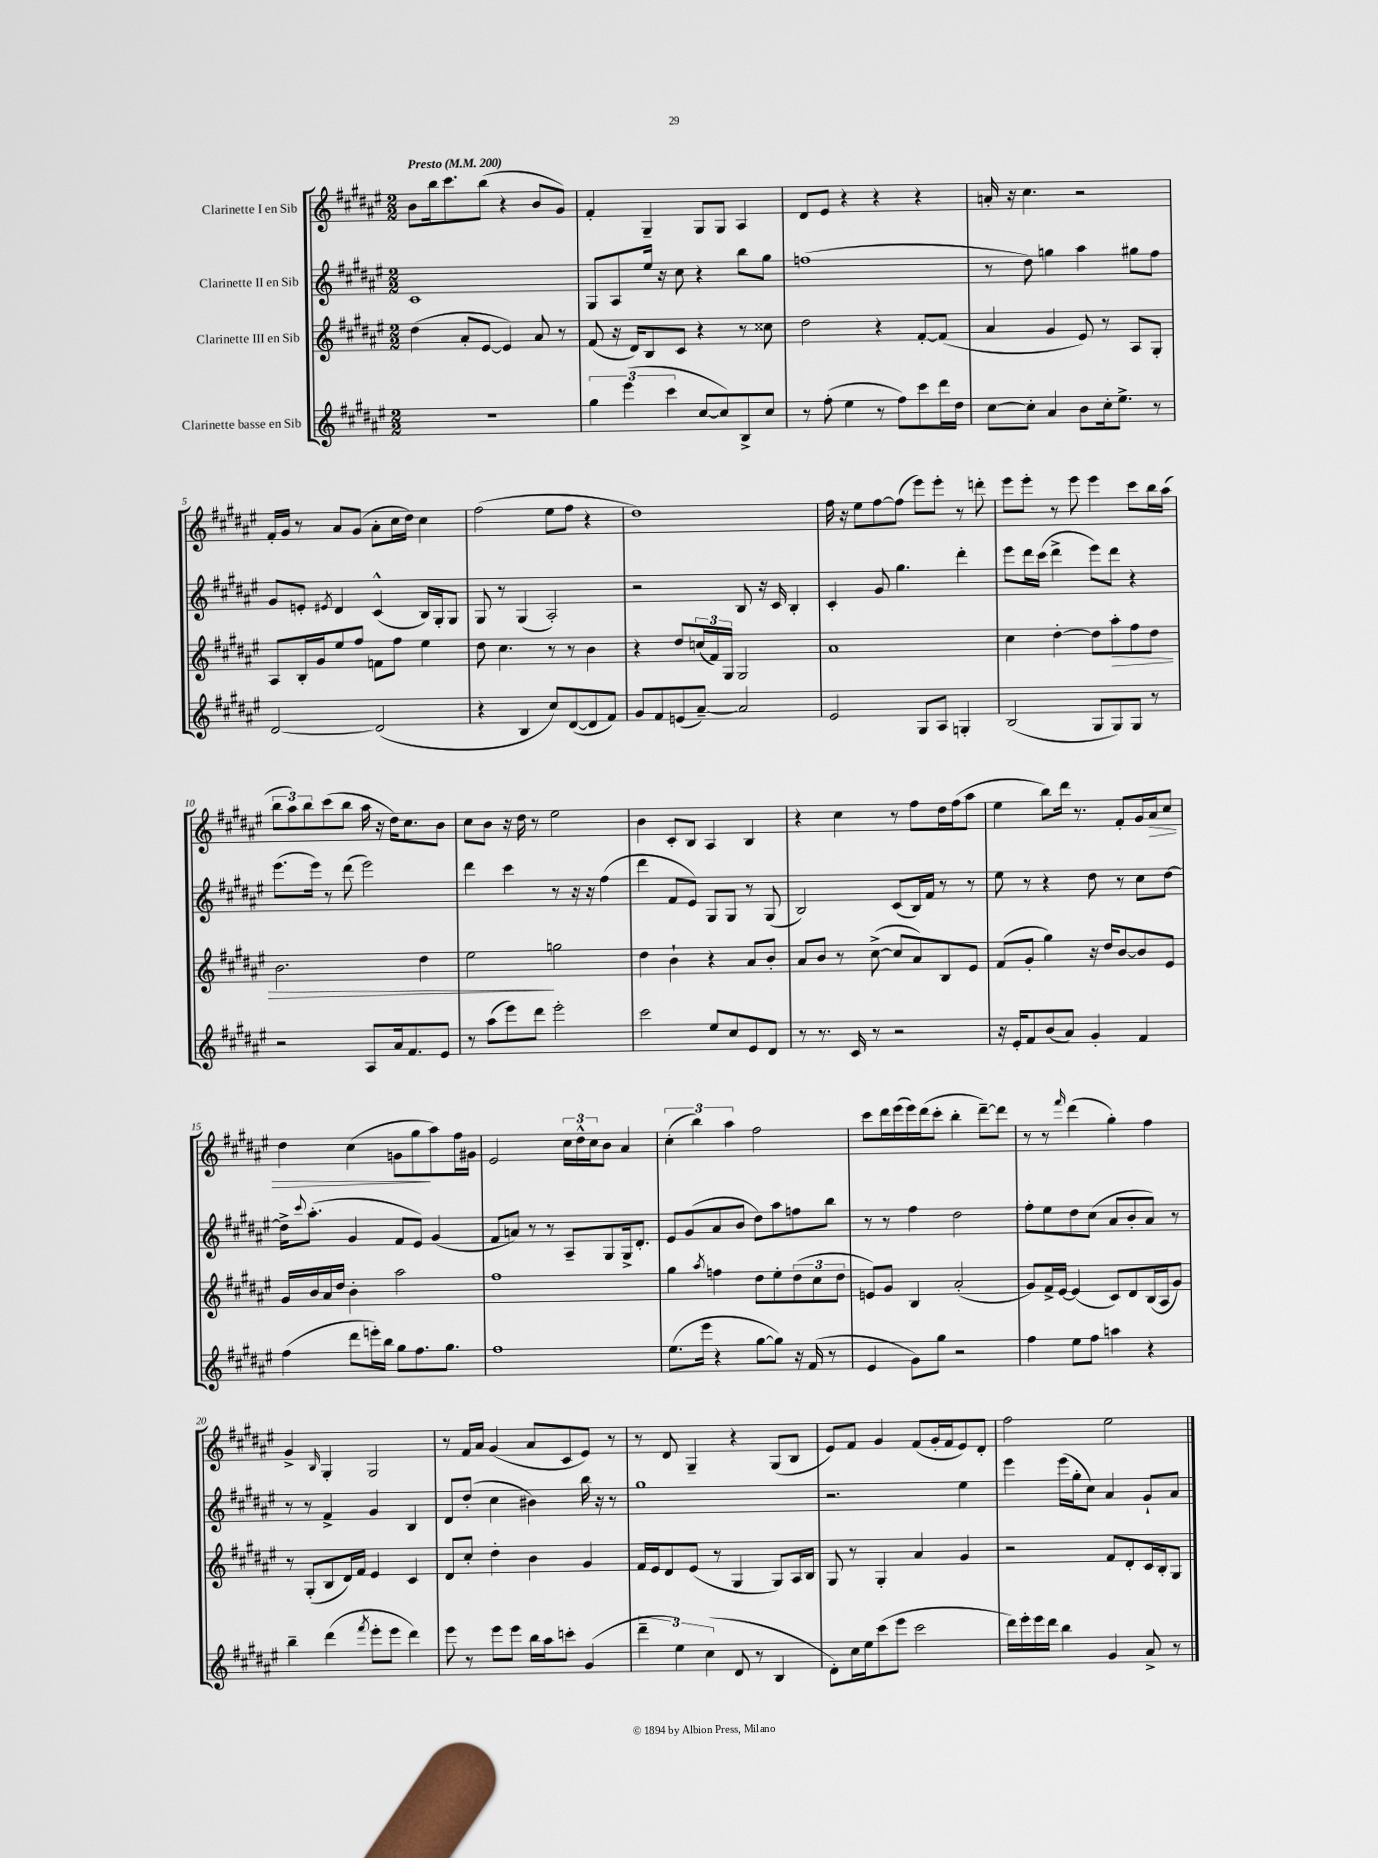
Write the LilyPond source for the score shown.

<<
\new StaffGroup <<
\new Staff = "s0" \with { instrumentName = "Clarinette I en Sib" } {
    \clef treble \key fis \major \numericTimeSignature \time 2/2 \tempo "Presto" 4 = 200
    b'8 b''16 cis'''8. b''8( r4 b'8 gis'8) |
    fis'4-. gis4-- gis8 gis8 ais4 |
    dis'8 eis'8 r4 r4 r4 |
    a'16-. r16 cis''4. r2 |
    fis'16-. gis'16 r8 ais'8 gis'8( ais'8-. cis''16 dis''16) cis''4 |
    fis''2( eis''8 fis''8 r4 |
    dis''1) |
    fis''16 r16 eis''8 fis''8~ fis''8( eis'''8) eis'''8-. r8 d'''8-. |
    eis'''8 eis'''8-. r8 eis'''8 eis'''4 cis'''8 b''16 ais''16( |
    \tuplet 3/2 { b''8 ais''8) b''8 } cis'''8( b''8 ais''16 r16 dis''16) cis''8. b'8 |
    cis''8 b'8 r16 dis''16 r8 eis''2 |
    b'4 cis'8-. b8 ais4 b4 |
    r4 cis''4 r8 fis''8 dis''16 fis''16( ais''8 |
    eis''4 b''8) dis'''16 r8. fis'8-. gis'16 ais'16\> cis''8 |
    dis''4 cis''4( g'8 gis''8\! ais''8) fis''16 gis'16 |
    eis'2 \tuplet 3/2 { cis''16 dis''16-^ cis''16 } b'8 ais'4 |
    \tuplet 3/2 { cis''4-.( b''4) ais''4 } fis''2 |
    cis'''8 dis'''16 eis'''16( eis'''16) dis'''16( cis'''8-. b''4-. dis'''8~--) dis'''8 |
    r8 r8 \grace { fis'''16 } dis'''4( gis''4-.) fis''4 |
    gis'4-> \grace { b16 } gis4-. gis2 |
    r8 fis'16 ais'16 gis'4( ais'8 cis'8 eis'8) r8 |
    r8 dis'8 gis4-- r4 gis8( b8 |
    eis'8) fis'8 gis'4 fis'8( gis'16-. fis'16 eis'8) dis'8-. |
    fis''2 eis''2 \bar "|." |
}
\new Staff = "s1" \with { instrumentName = "Clarinette II en Sib" } {
    \clef treble \key fis \major \numericTimeSignature \time 2/2
    cis'1 |
    gis8 ais8 eis''16 r16 cis''8 r4 b''8 gis''8 |
    f''1( |
    r8 dis''8) g''4 ais''4 gis''8 fis''8 |
    gis'8 e'8-. \acciaccatura { eis'8 } dis'4 cis'4-^( b16) gis16-. gis8 |
    gis8 r8 gis4( ais2-.) |
    r2 b8 r16 cis'16 b4-. |
    cis'4-. gis'8 gis''4. dis'''4-. |
    eis'''8 dis'''16 cis'''16( dis'''4-> eis'''8) dis'''8 r4 |
    eis'''8.( eis'''16) r8 dis'''8( eis'''2) |
    dis'''4 cis'''4 r8 r16 r16 fis''4( |
    dis'''4 fis'8 eis'8) gis8 gis8 r8 gis8( |
    b2) cis'8( b16) fis'16 r8 r8 |
    eis''8 r8 r4 dis''8 r8 cis''8 dis''8~ |
    dis''16-> \appoggiatura { cis'''8 } ais''8.-.( gis'4 fis'8 eis'8) gis'4( |
    fis'8 a'8) r8 r8 ais8-- gis8 gis16-> dis'8.-. |
    eis'8 gis'8( ais'8 b'8 dis''8) ais''8 f''8 b''8 |
    r8 r8 fis''4 dis''2 |
    fis''8-. eis''8 dis''8 cis''8( ais'8 b'8-. ais'8) r8 |
    r8 r8 fis'4-> gis'4 b4 |
    dis'8 dis''8-.( cis''4 bis'4) b''16 r16 r8 |
    gis''1 |
    r2. eis''4 |
    eis'''4 eis'''16( gis''16-. cis''8) ais'4 gis'8-! ais'8 \bar "|." |
}
\new Staff = "s2" \with { instrumentName = "Clarinette III en Sib" } {
    \clef treble \key fis \major \numericTimeSignature \time 2/2
    dis''4( ais'8-. eis'8~ eis'4) ais'8 r8 |
    fis'8( r16 dis'16) b8 cis'8 r4 r8 cisis''8 |
    dis''2 r4 fis'8~-. fis'8( |
    ais'4 gis'4 eis'8) r8 ais8 gis8-. |
    ais8 b16-. gis'16 eis''8 fis''8 f'8 fis''8 eis''4 |
    dis''8 cis''4. r8 r8 b'4 |
    r4 dis''8 \tuplet 3/2 { c''16( fis'16) gis16 } gis2 |
    ais'1 |
    cis''4 dis''4~-. dis''8 ais''8-.\> fis''8 dis''8 |
    b'2. dis''4 |
    eis''2\! g''2 |
    dis''4 b'4-! r4 ais'8 b'8-. |
    ais'8 b'8 r8 cis''8~->( cis''8 ais'8) b8 eis'8 |
    fis'8( gis'8-. gis''4) r16 dis''16 b'8~ b'8 eis'8 |
    gis'16 b'16 ais'16 dis''16 b'4-. ais''2 |
    fis''1 |
    gis''4 \acciaccatura { ais''8 } f''4 dis''8 eis''8-. \tuplet 3/2 { dis''8( cis''8 dis''8 } |
    e'8) gis'8 b4 ais'2-.( |
    gis'8) fis'16-> eis'16~ eis'4( cis'8) dis'8 b16( ais16 gis'8) |
    r8 gis8-.( b8 dis'16) fis'16 eis'4 cis'4 |
    dis'8 cis''8-. dis''4-. b'4 gis'4 |
    fis'16 eis'16 dis'8 eis'8( r8 gis4 gis8) ais16 b16 |
    gis8 r8 gis4-. ais'4 gis'4 |
    r2 fis'8 dis'8-. cis'16 b16-. gis8 \bar "|." |
}
\new Staff = "s3" \with { instrumentName = "Clarinette basse en Sib" } {
    \clef treble \key fis \major \numericTimeSignature \time 2/2
    r1 |
    \tuplet 3/2 { gis''4 eis'''4( cis'''4 } cis''8~ cis''8) b8-> cis''8 |
    r8 fis''8-.( eis''4 r8 fis''8) cis'''8 dis'''16 dis''16 |
    cis''8~ cis''8-. ais'4 b'8 cis''16-. eis''8.-> r8 |
    dis'2~ dis'2( |
    r4 b4 cis''8) dis'8~( dis'8 fis'8) |
    gis'8 fis'8 e'8( ais'8~--) ais'2 |
    eis'2 gis8 ais8 g4-. |
    b2( gis8 gis8) gis8 r8 |
    r2 ais8 ais'16 fis'8. eis'8 |
    r8 ais''8( eis'''8) dis'''8 eis'''2-. |
    cis'''2 eis''8 cis''8 eis'8 dis'8 |
    r8 r8. cis'16 r8 r2 |
    r16 eis'16-. fis'8 b'8( ais'8) gis'4-. fis'4 |
    fis''4( dis'''8 e'''16-.) b''16 gis''8 fis''8. gis''8. |
    fis''1 |
    eis''8.( eis'''16 r4 gis''8~ gis''8) r16 fis'16( r8 |
    eis'4 gis'8) gis''8 r2 |
    fis''4 eis''8 fis''8 a''4 r4 |
    b''4-- dis'''4( \acciaccatura { fis'''8 } eis'''8-. eis'''8 dis'''4) |
    eis'''8 r8 eis'''8 eis'''8 b''16 ais''16 c'''8-. gis'4( |
    \tuplet 3/2 { dis'''4-- eis''4) cis''4( } dis'8 r8 b4 |
    dis'8-.) cis''16 eis''16 cis'''8( eis'''8 cis'''2 |
    dis'''16) eis'''16-. eis'''16 dis'''16 b''4 gis'4 ais'8-> r8 \bar "|." |
}
>>
>>
